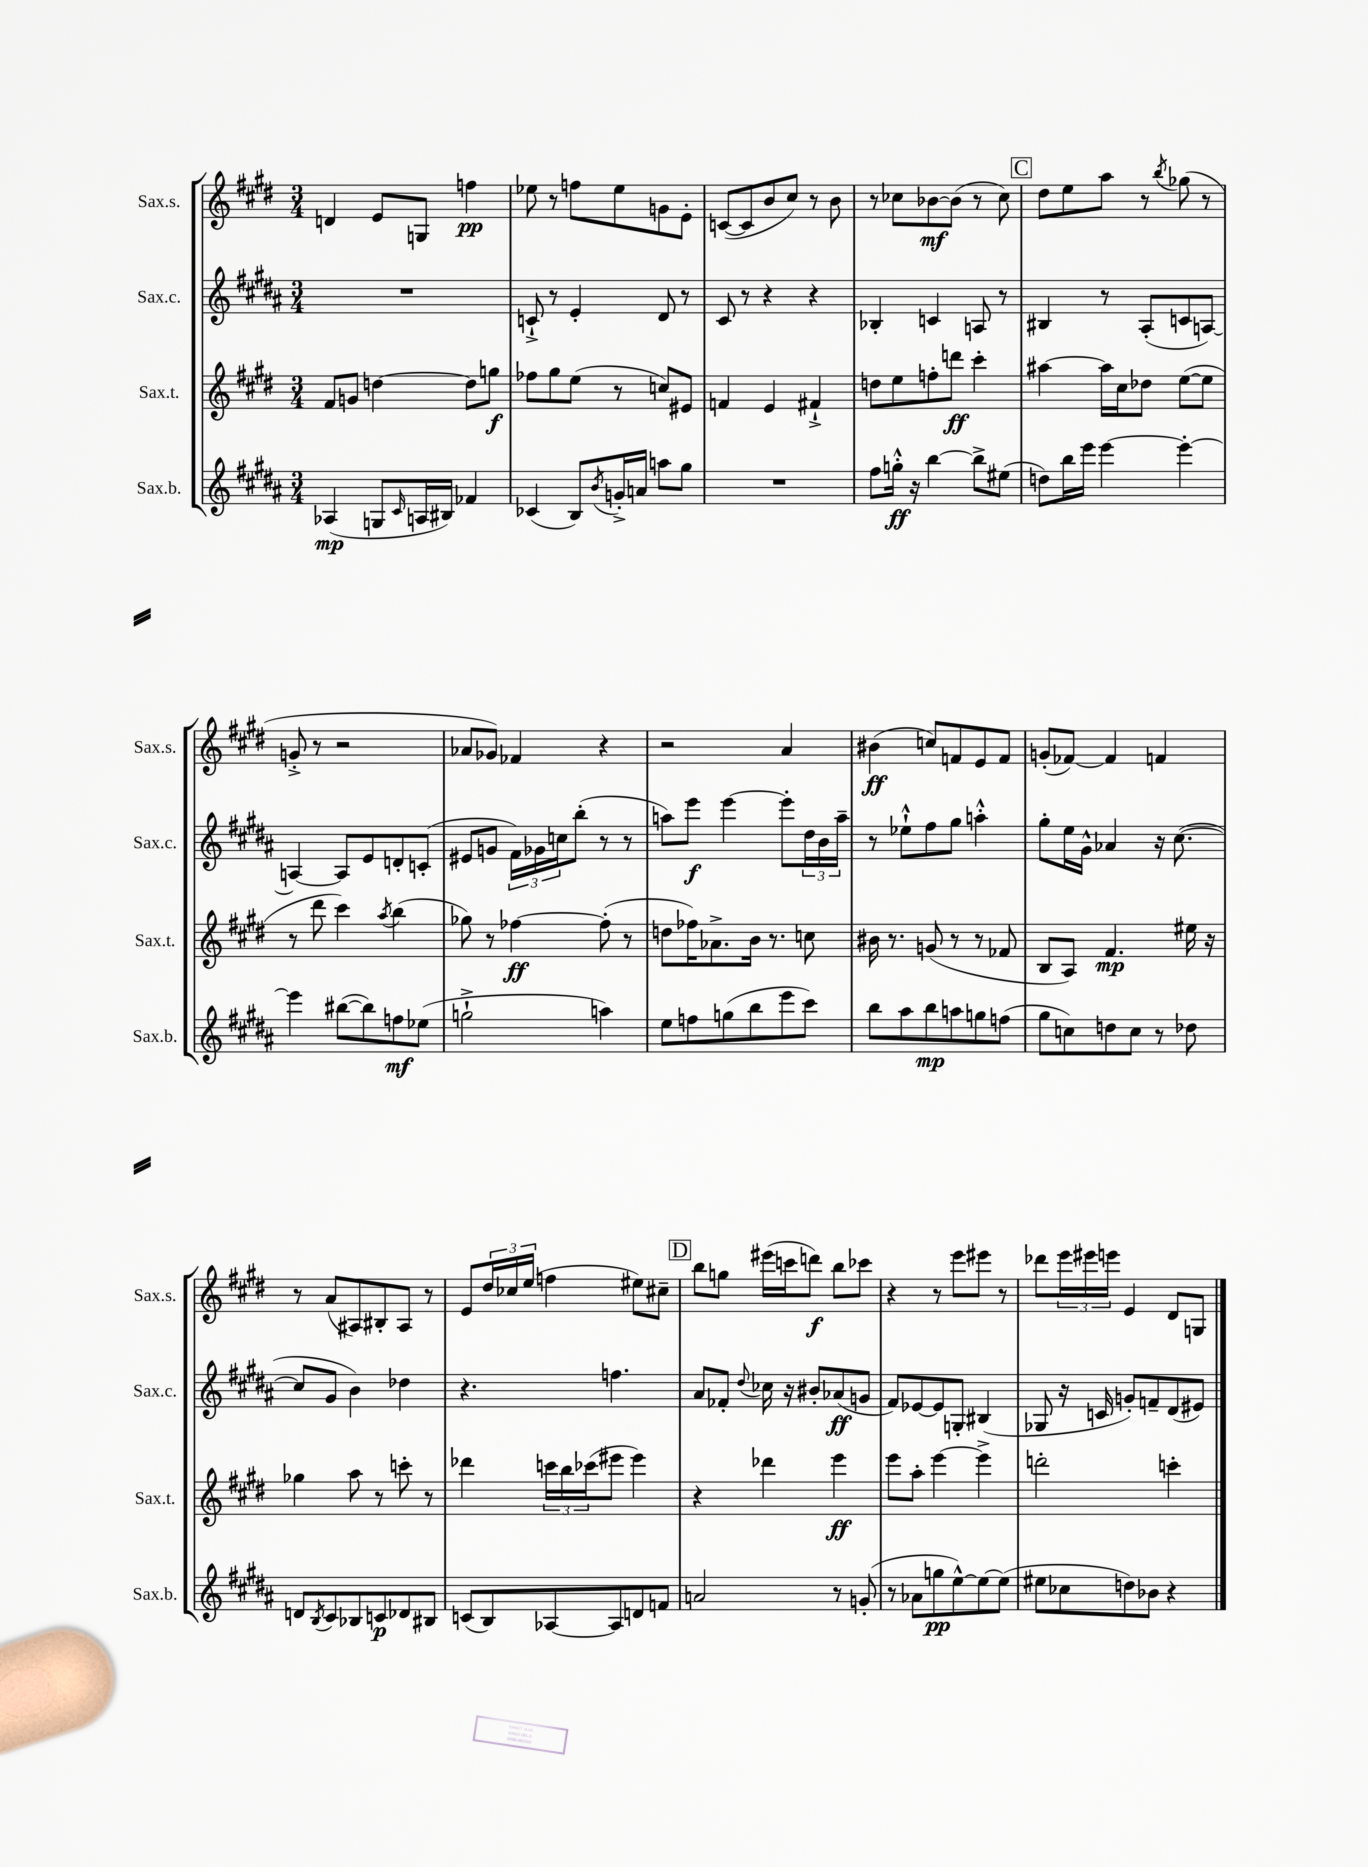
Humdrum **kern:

**kern	**kern	**kern	**kern
*staff4	*staff3	*staff2	*staff1
*clefG2	*clefG2	*clefG2	*clefG2
*k[f#c#g#d#a#]	*k[f#c#g#d#]	*k[f#c#g#d#a#]	*k[f#c#g#d#]
*M3/4	*M3/4	*M3/4	*M3/4
(4A-	8f#	2.r	4d
.	8g	.	.
8G	[4dd	.	8e
16qqc#	.	.	.
16A	.	.	8G
16B#)	.	.	.
4f-	8dd]	.	4ff
.	8gg	.	.
=	=	=	=
(4c-	8ff-	8c`^	8ee-
.	8gg#	8r	8r
8B)	(8ee	4e'	8ff
8qb	.	.	.
16g'^	8r	.	8ee-
16a	.	.	.
8aa	8cc)	8d#	8g
8gg#	8e#	8r	8e'
=	=	=	=
2.r	4f	8c#	([8c
.	.	8r	8c]
.	4e	4r	8b
.	.	.	8cc#)
.	4f#`^	4r	8r
.	.	.	8b
=	=	=	=
8ff#	8dd	4B-'	8r
16gg'^^	8ee	.	8cc-
16r	.	.	.
[4bb	8ff'	4c	[8b-
.	8ddd	.	(8b-]
8bb^]	4ccc#'	8A	8r
(8ee#	.	8r	8cc-)
=	=	=	=
8dd)	[4aa#	4B#	8dd#
16bb	.	.	8ee
16eee	.	.	.
[4eee	16aa#]	8r	8aa
.	16cc#	.	.
.	8dd-	(8A#'	8r
.	.	.	8qbb
4eee'_	([8ee	8c	(8gg-
.	8ee]	[8A)	8r
=	=	=	=
4eee]	8r	4A_	8g'^
.	8ddd#	.	8r
([8bb#	4ccc#)	8A]	2r
8bb#])	.	8e	.
.	8qaa	.	.
8ff	(4bb	8d'	.
(8ee-	.	(8c'	.
=	=	=	=
2gg`^	8gg-)	8e#	8a-
.	8r	8g	8g-)
.	[4ff-	24f#)	4f-
.	.	24g-	.
.	.	24cc	.
.	.	(8bb'	.
4aa)	(8ff-']	8r	4r
.	8r	8r	.
=	=	=	=
8ee	8dd	8aa)	2r
8ff	16ff-)	8eee	.
.	8.a-^	.	.
(8gg	.	[4eee	.
8bb	16b	.	.
.	8.r	.	.
8eee	.	8eee']	4a
8ccc#)	8cc	24dd#	.
.	.	24b	.
.	.	24aa~	.
=	=	=	=
8bb	16b#	8r	(4b#
.	8.r	.	.
8aa#	.	8ee-`^^	.
8bb	(8g	8ff#	8cc)
8aa	8r	8gg#	8f
8gg	8r	4aa'^^	8e
(8ff	8f-	.	8f
=	=	=	=
8gg#	8B	8gg#'	(8g'
8cc)	8A)	16ee	[8f-)
.	.	16g#^^	.
8dd	4.f#	4a-	4f-]
8cc	.	.	.
8r	.	16r	4f
.	.	([8.cc#	.
8dd-	16ee#	.	.
.	16r	.	.
=	=	=	=
8d	4gg-	8cc#]	8r
8qB	.	.	.
8c#	.	8g#	(8a
8B-	8aa	4b)	8A#)
8c	8r	.	8B#'
8d-	8ccc'	4dd-	8A#
8B#	8r	.	8r
=	=	=	=
(8c	4ddd-	4.r	8e
8B)	.	.	24dd#
.	.	.	24cc-
.	.	.	(24ee
[8A-	24ccc	.	4ff
.	24bb	.	.
.	(24ccc-	.	.
8A-]	8eee#	4.ff	.
8d	4eee#)	.	8ee#)
8f	.	.	8cc#~
=	=	=	=
2a	4r	8a#	8bb
.	.	8f-'	8gg
.	.	8qqdd#	.
.	4ddd-	16cc-	(16eee#
.	.	16r	16ccc
.	.	8b#'	8ddd)
8r	4eee	(8a-	8bb
(8g'	.	8g	8ccc-
=	=	=	=
8r	8eee	8f#)	4r
8a-	8aa'	[8e-	.
8gg	[4eee	8e-]	8r
[8ee^^)	.	8G'	8eee
8ee_	4eee^]	(4B#	8eee#
(8ee]	.	.	8r
=	=	=	=
8ee#	2ddd'	8G-	8ddd-
8cc-	.	16r	24eee
.	.	.	24eee#
.	.	16c	.
.	.	.	24eee
8dd)	.	8g')	4e
8b-	.	8f~	.
4r	4ccc'	(8d#	8d#
.	.	8e#)	8G
==	==	==	==
*-	*-	*-	*-
